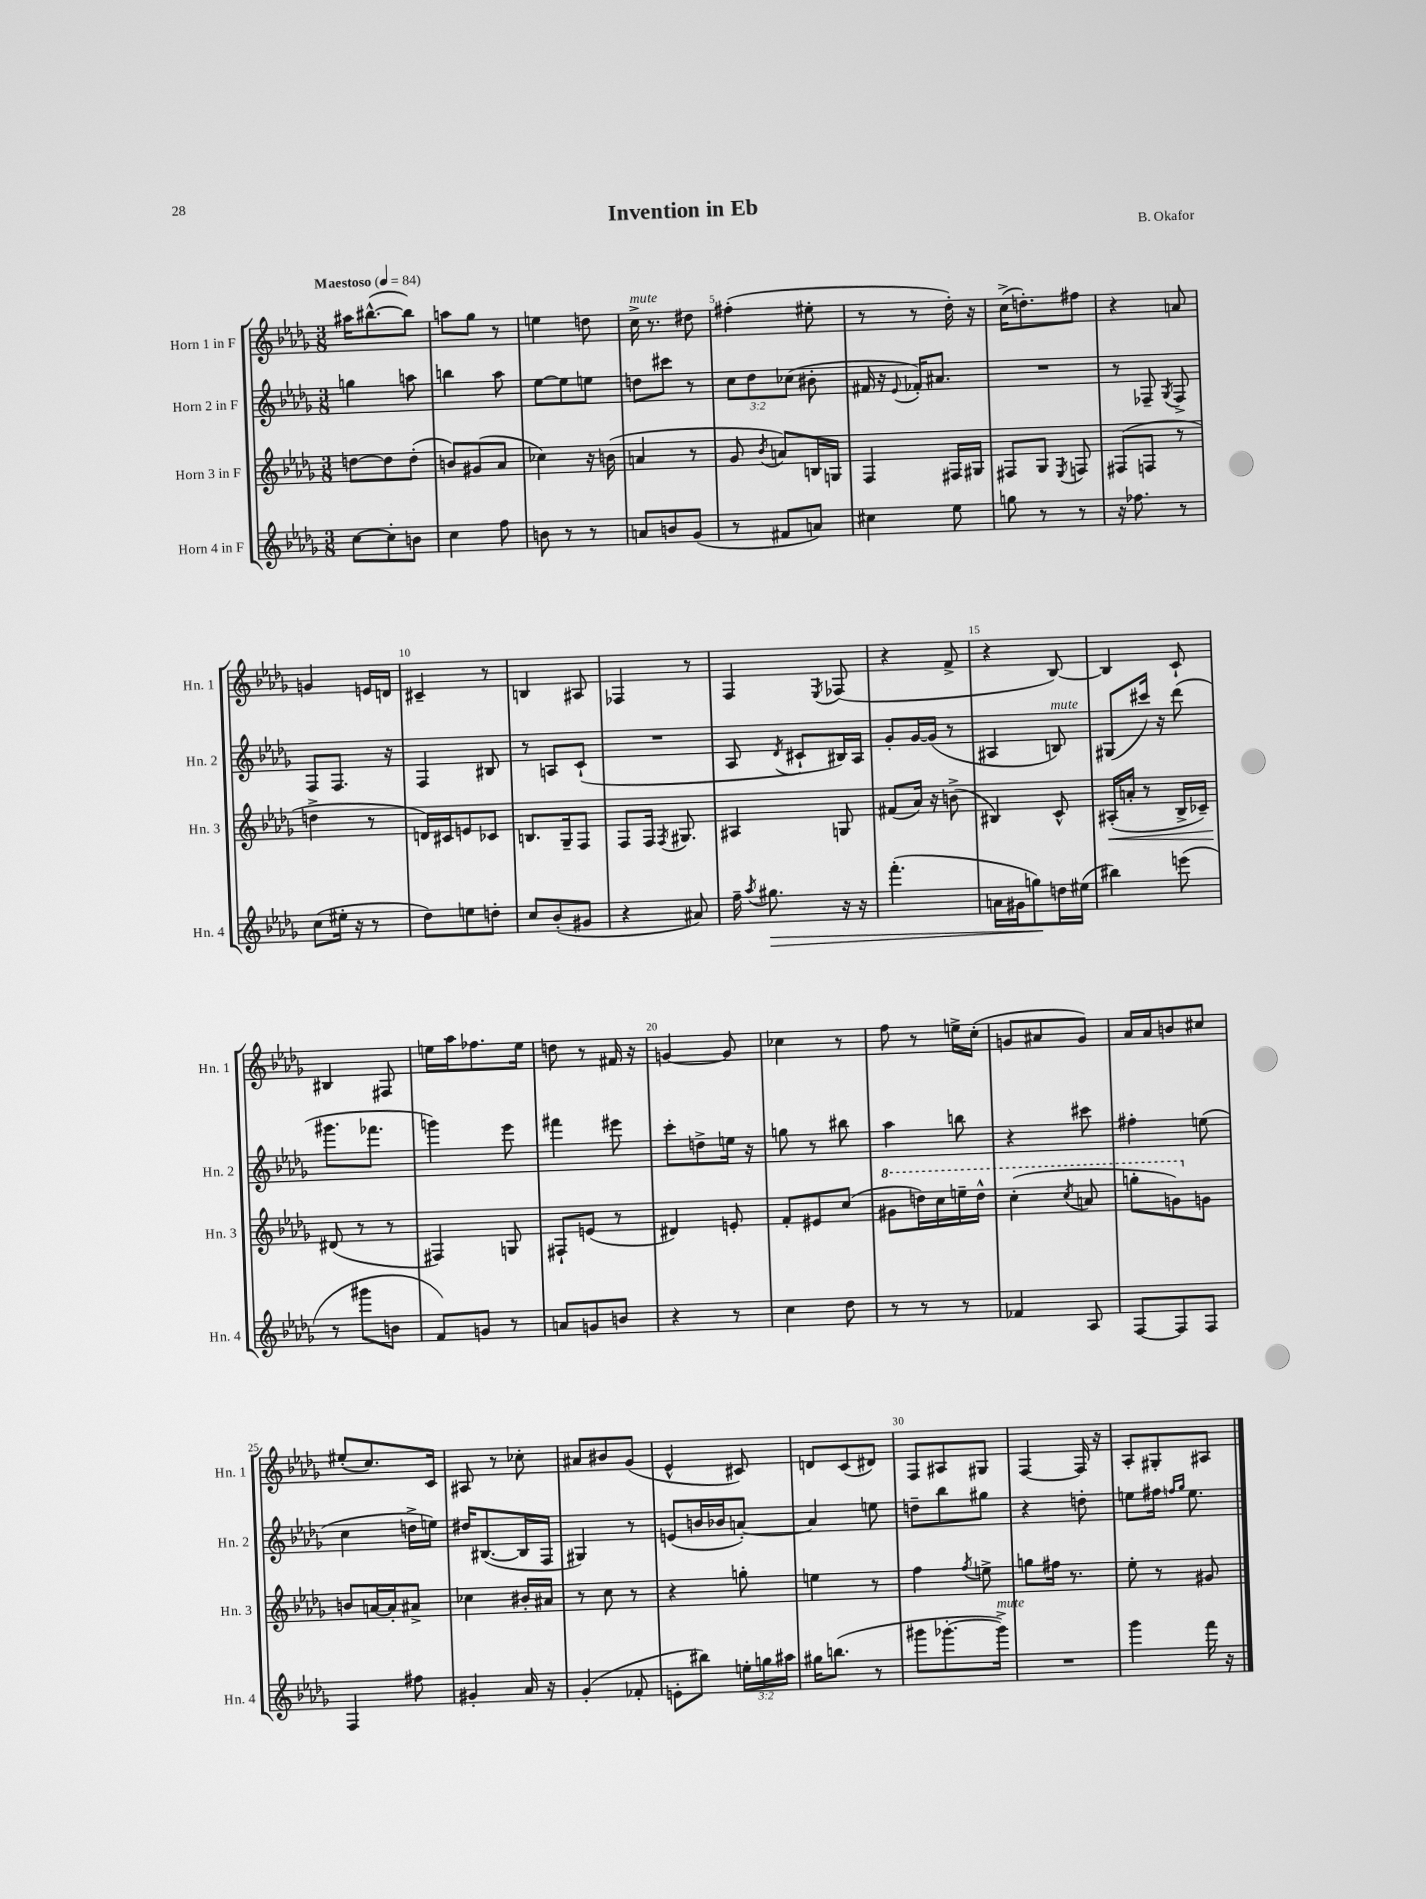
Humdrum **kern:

**kern	**kern	**kern	**kern
*staff4	*staff3	*staff2	*staff1
*clefG2	*clefG2	*clefG2	*clefG2
*k[b-e-a-d-g-]	*k[b-e-a-d-g-]	*k[b-e-a-d-g-]	*k[b-e-a-d-g-]
*M3/8	*M3/8	*M3/8	*M3/8
*MM84	*MM84	*MM84	*MM84
[8cc	[8dd	4gg	16aa#
.	.	.	([8.bb#^^
8cc']	8dd]	.	.
8b	(8dd'	8aa	8bb#])
=	=	=	=
4cc	8b)	4bb	8aa
.	(8g#	.	8gg-
8ff	8a-	8aa-	8r
=	=	=	=
8b	4cc-)	[8ee-	4ee
8r	.	8ee-]	.
8r	16r	8ee	8dd
.	(16b	.	.
=	=	=	=
8a	4a	8dd	16cc^
.	.	.	8.r
8b	.	8ccc#	.
(8g-	8r	8r	8dd#
=	=	=	=
8r	8g-	12cc	(4ff#'
.	.	12dd-	.
.	8qb-	.	.
8f#	8a)	.	.
.	.	(12cc-	.
8a)	16B	8b#'	8ee#'
.	16G	.	.
=	=	=	=
4cc#	4F	16f#	8r
.	.	16r	.
.	.	8qqe-	.
.	.	16f-')	8r
.	.	8.a#	.
8ee-	16F#	.	16dd-')
.	16G#	.	16r
=	=	=	=
8gg	8F#	4.r	(16cc^
.	.	.	8.dd')
8r	8G-	.	.
.	8qE-	.	.
8r	8F	.	8ff#
=	=	=	=
16r	(8F#	8r	4r
8.ff-	.	.	.
.	8F	8F-~	.
.	.	8qG-	.
8r	8r	8F-^	8a
=	=	=	=
(8cc	4dd^	8F	4g
16ee#'	.	8.F	.
16r	.	.	.
8r	8r	.	16e
.	.	16r	16d
=	=	=	=
8dd-)	16d)	4F	4c#~
.	16c#	.	.
8ee	8e	.	.
8dd'	8c-	8B#	8r
=	=	=	=
8cc	8.B	8r	4B
(8b-'	.	8A	.
.	16G-~	.	.
8g#	8F	(8c`	8A#
=	=	=	=
4r	8F	4.r	4F-
.	16F	.	.
.	8qF	.	.
.	8.G#	.	.
8a#)	.	.	8r
=	=	=	=
16ff~	4A#	8A-	4F
8qaa-	.	.	.
8.gg#	.	.	.
.	.	8qd-	.
.	.	8c#`	.
.	.	.	8qE-
16r	8G	16B#)	(8F-
16r	.	16A-	.
=	=	=	=
(4.fff'	(8f#	8g-'	4r
.	16a-)	[16g-	.
.	16r	(16g-]	.
.	(8b^	8r	8f^
=	=	=	=
16a	4B#)	4A#	4r
16g#	.	.	.
8gg)	.	.	.
16dd	8c^^	8B)	[8B-)
(16ee#	.	.	.
=	=	=	=
4bb#)	(16A#'	(8G#	4B-]
.	16a'	.	.
.	8r	16ccc#)	.
.	.	16r	.
(8eee	16B-^	(8ddd-	8c`
.	16c-~)	.	.
=	=	=	=
8r	(8d#	8.ggg#	4B#
8ggg#	8r	.	.
.	.	8.fff-	.
8b	8r	.	8F#
=	=	=	=
8f)	4F#)	4ggg)	16ee
.	.	.	16aa-
8g	.	.	8.ff-
8r	8G	8eee-	.
.	.	.	16ee
=	=	=	=
8a	8F#`	4fff#	8dd
8g	(8e	.	8r
8b	8r	8eee#	16f#
.	.	.	16r
=	=	=	=
4r	4d#)	8ccc'	[4g
.	.	8dd^	.
8r	8e'	16ee	8g]
.	.	16r	.
=	=	=	=
4cc	8f'	8gg	4cc-
.	8e#	8r	.
8dd-	(8cc	8bb#	8r
=	=	=	=
8r	8gg#	4aa-	8ff
8r	16ddd)	.	8r
.	16ccc	.	.
8r	16eee~	8bb	16ee^
.	16ddd^^	.	(16cc'
=	=	=	=
4f-	(4ccc'	4r	8g
.	.	.	8a#
.	8qccc	.	.
8A-	8aa	8ccc#	8g)
=	=	=	=
[8F	8ggg'	4ff#'	16a-
.	.	.	16a-
8F]	8gg)	.	8b
8F	8g	(8ee	8cc#
=	=	=	=
4F	8b	4cc	(8ee#'
.	[16a	.	8.cc)
.	16a']	.	.
8ff#	8a#^	16dd^	.
.	.	16ee)	16c
=	=	=	=
4g#'	4cc-	16dd#	8A#
.	.	([8.B#	.
.	.	.	8r
16a-	16b#'	16B#]	8cc-'
16r	16a#	16F	.
=	=	=	=
(4g-'	8r	4G#)	8a#
.	8cc	.	8b#
8f-'	8r	8r	(8g-
=	=	=	=
8e'	4r	(8e	4e-^^
8bb#)	.	16b	.
.	.	16b-	.
24ee'	8gg'	[8a')	8c#)
24gg	.	.	.
24aa#	.	.	.
=	=	=	=
16gg#	4ee	4a]	8d
(8.bb	.	.	.
.	.	.	(8c
8r	8r	8ee	8d#)
=	=	=	=
8ggg#	4ff	8dd~	8F
[8.ggg-'	.	8bb-	8A#
.	8qff	.	.
.	8ee^	8gg#	8G#
16ggg-^])	.	.	.
=	=	=	=
4.r	8gg	4r	[4F
.	16ff#	.	.
.	8.r	.	.
.	.	8dd'	16F]
.	.	.	16r
=	=	=	=
4ggg-	8ee-'	8ee	8A-'
.	8r	16ff#	8G#'
.	.	16qqff	.
.	.	16qqgg-	.
.	.	8.ee	.
16fff	8g#	.	8A#
16r	.	.	.
==	==	==	==
*-	*-	*-	*-
